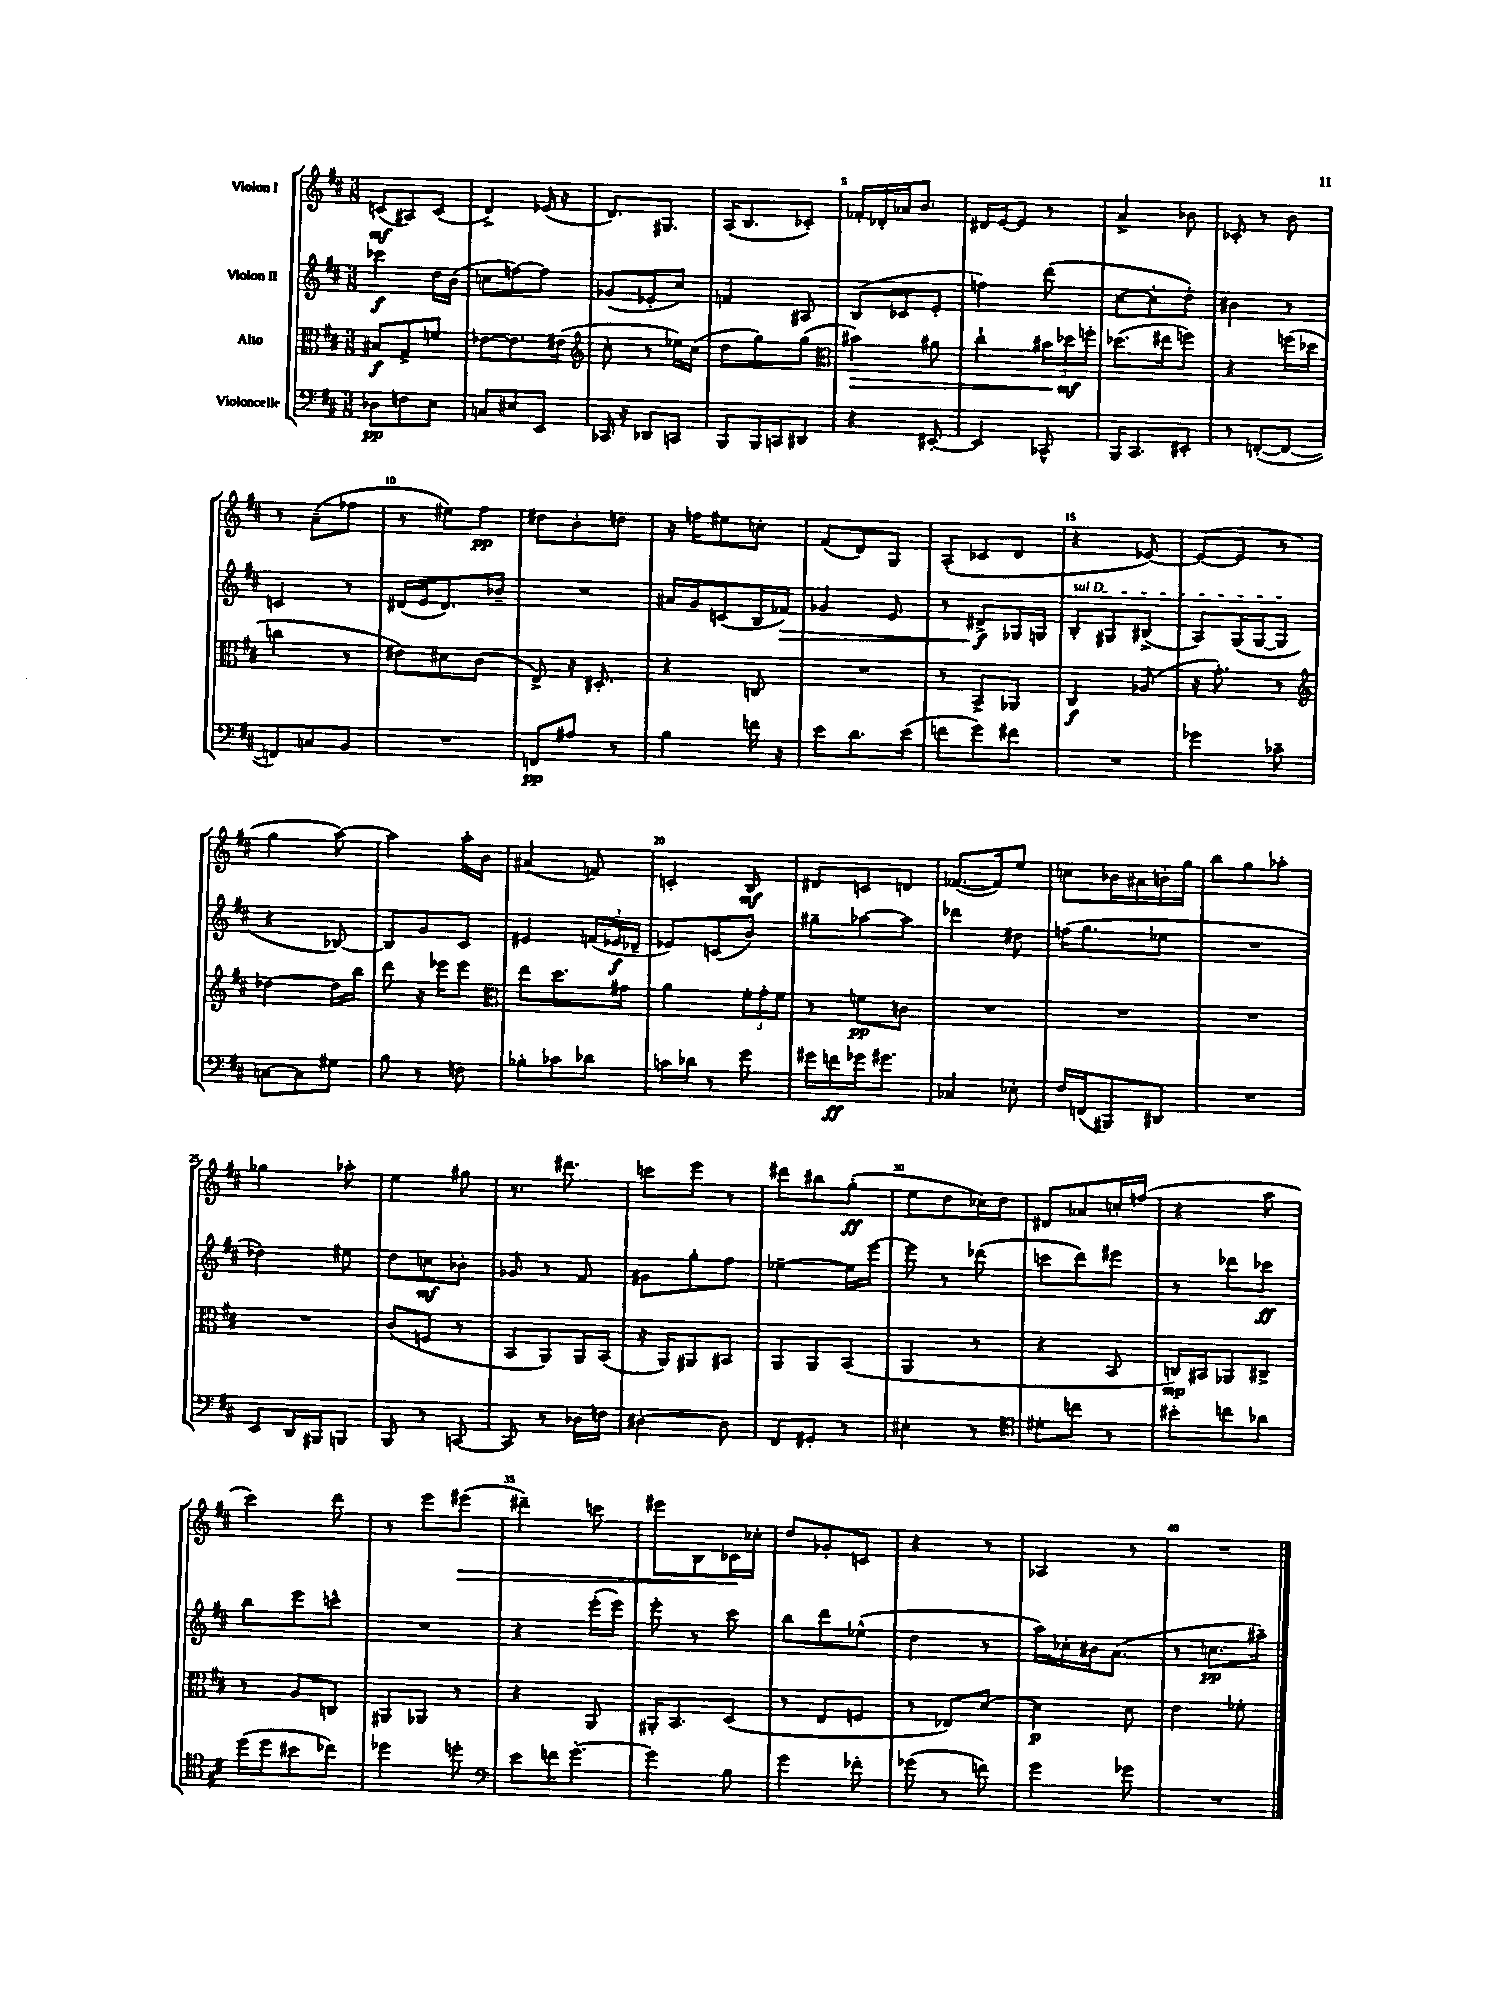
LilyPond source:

<<
\new StaffGroup <<
\new Staff = "s0" \with { instrumentName = "Violon I" } {
    \clef treble \key d \major \numericTimeSignature \time 3/8
    c'8\mf( ais8) c'8( |
    d'4->) ees'16( r16 |
    d'8.) gis8. |
    a16( b8. ces'8-.) |
    fes'16-. des'16-. aes'16 b'8. |
    dis'16 e'16~ e'8 r8 |
    a'4-> bes'8 |
    ces'8-. r8 b'8 |
    r8 a'8--( fes''8 |
    r8 eis''8) fis''8\pp |
    dis''8 b'8-. d''8 |
    r16 f''16 eis''8 c''8-. |
    fis'8( d'8) g8 |
    a8-.( ces'8 d'8 |
    r4 ees'8~) |
    ees'8~( ees'8 r8 |
    g''4 a''8~) |
    a''4 a''16-. b'16 |
    ais'4( f'8) |
    c'4-. b8\mf |
    dis'8 c'8 d'8 |
    fes'8.~( fes'16) e''8 |
    c''8 bes'16 ais'16 b'16-. g''16 |
    b''8 g''8 aes''8-. |
    ges''4 aes''8-. |
    e''4 gis''8 |
    r8. dis'''8. |
    c'''8 e'''8 r8 |
    dis'''8 bis''8 g''8-.\ff( |
    e''8 d''8 ces''16) d''16 |
    dis'8 aes'8 c''16-. f''16( |
    r4 a''8 |
    cis'''4) d'''8 |
    r8 e'''8 eis'''8\>( |
    dis'''4--) c'''8 |
    eis'''8 b8 ces'16\! ces''16-. |
    d''8 ges'8-. c'8 |
    r4 r8 |
    aes4 r8 |
    R4. \bar "|." |
}
\new Staff = "s1" \with { instrumentName = "Violon II" } {
    \clef treble \key d \major \numericTimeSignature \time 3/8
    ces'''4\f d''16 b'16( |
    c''8 f''8~) f''8 |
    ges'8( ees'8-. cis''8) |
    f'4 ais8 |
    b8( ces'8 e'8-. |
    f''4) d'''8( |
    cis''8~ cis''8-. d''8-.) |
    bis'4 r8 |
    c'4 r8 |
    dis'16( e'16 dis'8.) bes'16-- |
    R4. |
    ais'16 g'16 c'8( b16 fes'16\>) |
    ges'4 e'8 |
    r8 dis'8->\f\! ges16 g16 |
    \once \override TextSpanner.bound-details.left.text = \markup { \italic "sul D" } b8-.\startTextSpan gis8 bis8->( |
    a8) g16( g16~ g8\stopTextSpan |
    r4 bes8~) |
    bes8 g'8 cis'8 |
    eis'4 \tuplet 3/2 { f'16( ees'16\f des'16-- } |
    ees'8) c'8( b'8) |
    gis''8-- aes''8~ aes''8 |
    des'''4 dis''8 |
    f''16( g''8. ees''8 |
    R4. |
    des''4) eis''8 |
    d''8 c''8\mf bes'8-. |
    ges'8 r8 fis'8 |
    gis'8 g''8-. fis''8 |
    ees''4~-- ees''16 e'''16~ |
    e'''8 r8 des'''8( |
    c'''8 d'''8) eis'''8 |
    r8 des'''8 ces'''8\ff |
    b''8 e'''8 c'''8-^ |
    R4. |
    r4 e'''16-.( e'''16) |
    e'''8-. r8 cis'''8 |
    b''8 d'''8 ees''8-^( |
    d''4 r8 |
    a''16) ces''16-. bis'16 a'8.( |
    r8 c''8.\pp ais''16--) \bar "|." |
}
\new Staff = "s2" \with { instrumentName = "Alto" } {
    \clef alto \key d \major \numericTimeSignature \time 3/8
    bis8\f g8-> f'8 |
    ees'8~ ees'8. eis'16( |
    \clef treble cis''8-. r8 ees''16) cis''16( |
    d''8 g''8) g''8( |
    \clef alto bis'4\>) ais'8 |
    cis''4-! \tuplet 3/2 { bis'16 des''16\mf\! f''16-. } |
    des''8.( eis''16 f''8) |
    r4 f''16( des''16 |
    c''4 r8 |
    eis'8) dis'8 cis'8( |
    e8->) r16 dis8.-. |
    r4 c8 |
    R4. |
    r8 b,8-> aes,8 |
    cis4\f aes8( |
    r16 g'8.-.) r8 |
    \clef treble des''4~ des''16 b''16 |
    d'''8 r16 ees'''16 ees'''8 |
    \clef alto e''8 d''8. gis'16 |
    a'4 \tuplet 3/2 { fis'16-. g'16-. fis'16 } |
    r8 f'8\pp c'8 |
    R4. |
    R4. |
    R4. |
    R4. |
    cis'8( f8 r8 |
    b,8 a,8) a,16 b,16( |
    r16 a,16) ais,8 bis,8 |
    a,8 a,8 b,8( |
    a,4 r8 |
    r4 b,8 |
    c16\mp) bis,16 aes,8 cis8-> |
    r8 a8 c8 |
    ais,8 aes,8 r8 |
    r4 a,8 |
    ais,16-. b,8. d8( |
    r8 e8 f8 |
    r8 ees8) d'8~ |
    d'4\p d'8 |
    e'4 fes'8-. \bar "|." |
}
\new Staff = "s3" \with { instrumentName = "Violoncelle" } {
    \clef bass \key d \major \numericTimeSignature \time 3/8
    des8\pp f8 e8 |
    c8 eis8 e,8 |
    ces,16 r16 des,8 c,8 |
    b,,8 b,,16 c,16 dis,8 |
    r4 eis,8~-. |
    eis,4 ces,8-^ |
    b,,16 cis,8. eis,8-. |
    r8 f,8~-.( f,8~ |
    f,8) c8 b,8 |
    R4. |
    f,8\pp ais8 r8 |
    b4 f'16 r16 |
    e'8 d'8. e'16( |
    f'8 g'8) fis'8 |
    R4. |
    ges'4 ces'8-- |
    c8~ c8 gis8 |
    b8 r8 f8 |
    bes8-. ces'8 des'8 |
    c'16 des'16 r8 g'8 |
    gis'16 f'16\ff ges'16 gis'8. |
    ces4 ees8-. |
    fis16 f,16( bis,,8) dis,8 |
    R4. |
    e,8 d,16 bis,,16 b,,8 |
    b,,8 r8 c,8~ |
    c,8 r8 des16 f16 |
    dis4~-. dis8 |
    fis,8 gis,8-. r8 |
    eis4-. r8 |
    \clef tenor dis'8-. c''8 r8 |
    bis'8-. c''8 aes'8 |
    d''16( d''16 bis'8 ces''8) |
    des''4 d''8-. |
    \clef bass e'8 f'16 g'8.~-. |
    g'4 b8 |
    g'4 fes'8-. |
    ges'8( r8 f'8) |
    g'4 ges'8 |
    R4. \bar "|." |
}
>>
>>
\layout { \context { \Score \override BarNumber.break-visibility = ##(#f #t #t) barNumberVisibility = #(every-nth-bar-number-visible 5) } }
